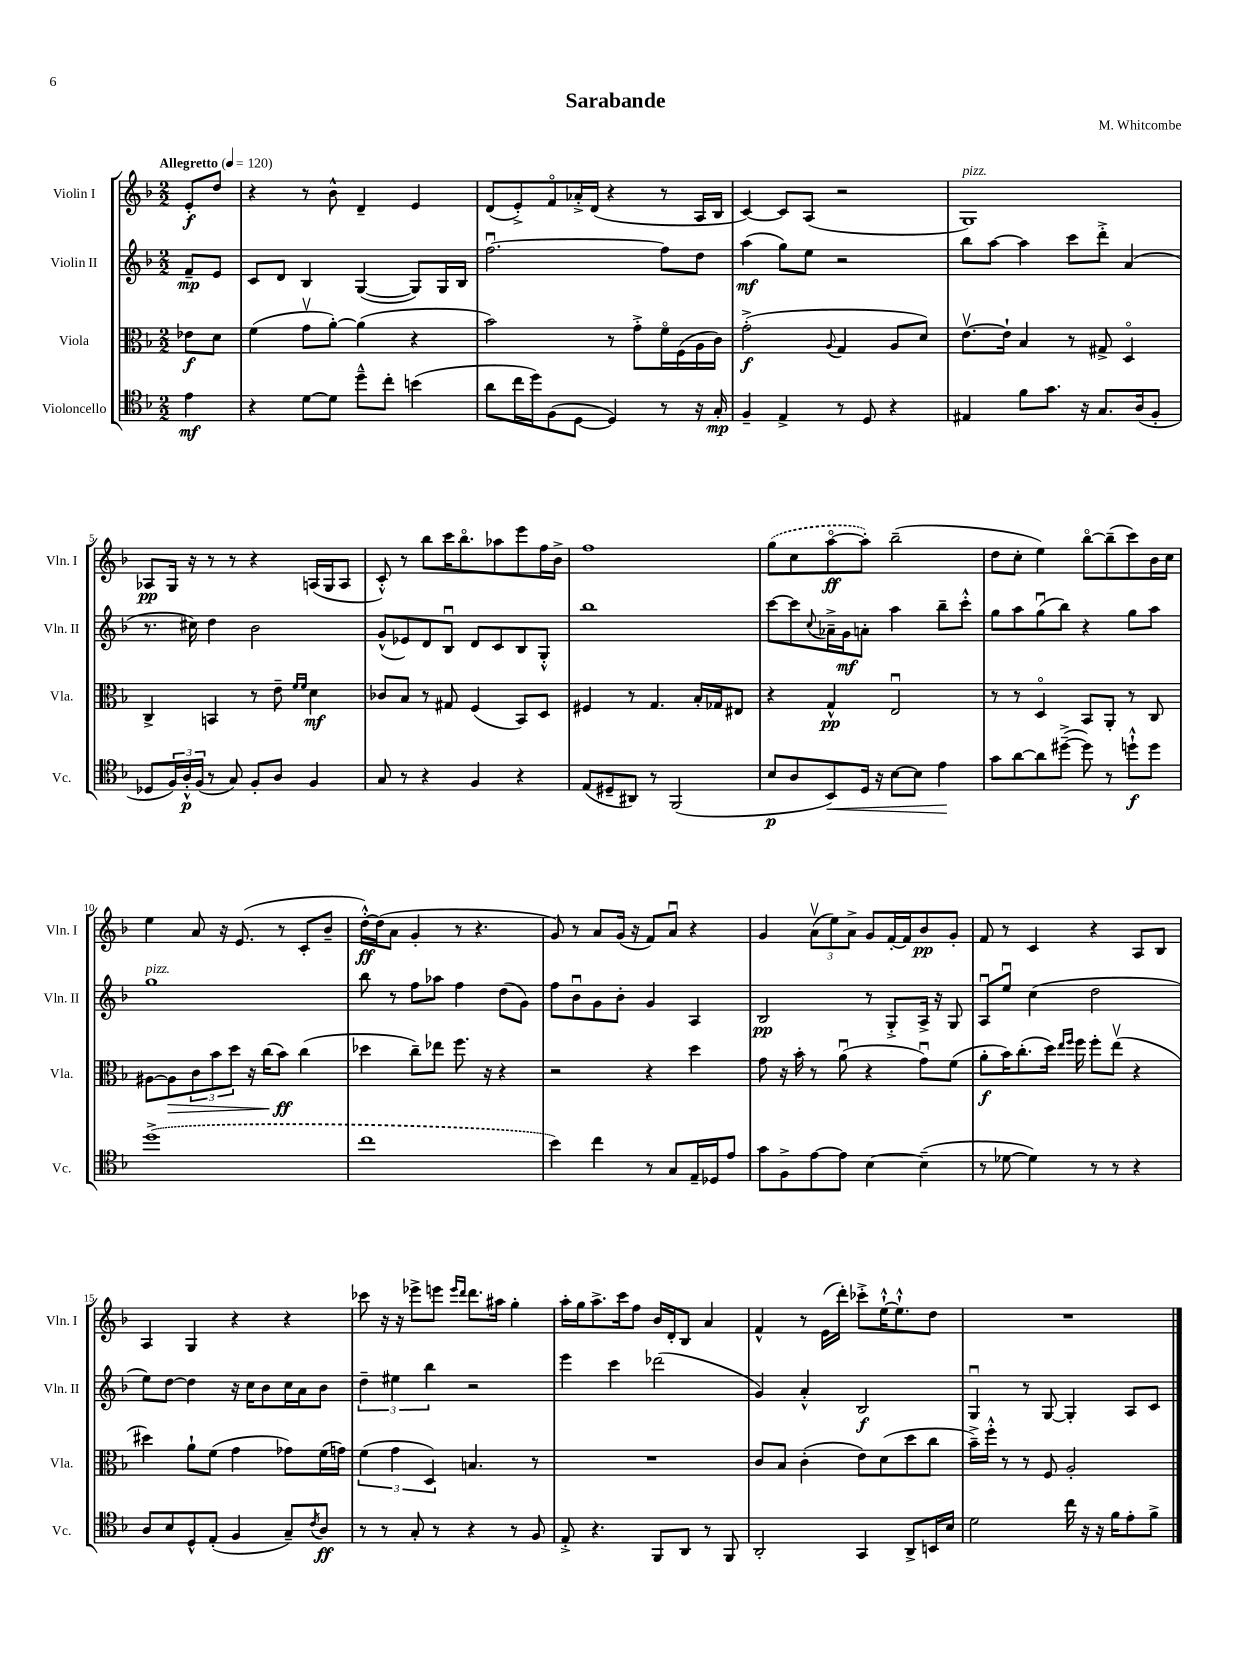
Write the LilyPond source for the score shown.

\header { title = "Sarabande" composer = "M. Whitcombe" }
<<
\new StaffGroup <<
\new Staff = "s0" \with { instrumentName = "Violin I" shortInstrumentName = "Vln. I" } {
    \clef treble \key f \major \numericTimeSignature \time 2/2 \partial 4 \tempo "Allegretto" 4 = 120
    e'8-.\f d''8 |
    r4 r8 bes'8-^ d'4-- e'4 |
    d'8( e'8-.->) f'8\flageolet aes'16-.-> d'16( r4 r8 a16 bes16 |
    c'4~) c'8 a8( r2 |
    g1^\markup { \italic "pizz." }) |
    aes8\pp g16 r16 r8 r8 r4 a16( g16 a8 |
    c'8-.-^) r8 bes''8 c'''16 bes''8.\flageolet aes''8 e'''8 f''16 bes'16-> |
    f''1 |
    \once \slurDashed g''8( c''8 a''8~\flageolet\ff a''8-.) bes''2--( |
    d''8 c''8-. e''4) bes''8~\flageolet bes''8--( c'''8) bes'16 c''16 |
    e''4 a'8 r16 e'8.( r8 c'8-. bes'8-- |
    d''16~-.-^\ff) d''16( a'8 g'4-. r8 r4. |
    g'8) r8 a'8 g'16( r16 f'8) a'8\downbow r4 |
    g'4 \tuplet 3/2 { a'8\upbow( e''8) a'8-> } g'8 f'16~-. f'16 bes'8\pp g'8-. |
    f'8 r8 c'4 r4 a8 bes8 |
    a4 g4 r4 r4 |
    ces'''8 r16 r16 ees'''8-> e'''8 \grace { e'''16 d'''16 } d'''8. ais''16 g''4-. |
    a''16-. g''16 a''8.-> c'''16 f''8 bes'16 d'16-. bes8 a'4 |
    f'4-^ r8 e'16( d'''16-.) ces'''8-.-> e''16~-!-^ e''8.-!-^ d''8 |
    R1 \bar "|." |
}
\new Staff = "s1" \with { instrumentName = "Violin II" shortInstrumentName = "Vln. II" } {
    \clef treble \key f \major \numericTimeSignature \time 2/2 \partial 4
    f'8--\mp e'8 |
    c'8 d'8 bes4 g4~( g8) g16 bes16 |
    f''2.~\downbow f''8 d''8 |
    a''4\mf( g''8) e''8 r2 |
    bes''8 a''8~ a''4 c'''8 d'''8-.-> a'4( |
    r8. cis''16) d''4 bes'2 |
    g'8-^( ees'8) d'8 bes8\downbow d'8 c'8 bes8 g8-.-^ |
    bes''1 |
    c'''8~ c'''8 \appoggiatura { c''8 } aes'16---> g'16\mf a'8-. a''4 bes''8-- c'''8-.-^ |
    g''8 a''8 g''8\downbow( bes''8) r4 g''8 a''8 |
    g''1^\markup { \italic "pizz." } |
    bes''8 r8 f''8 aes''8 f''4 d''8( g'8) |
    f''8 bes'8\downbow g'8 bes'8-. g'4 a4 |
    bes2\pp r8 g8-.-> a16-> r16 g8 |
    a8\downbow e''8\downbow c''4( d''2 |
    e''8) d''8~ d''4 r16 c''16 bes'8 c''16 a'16 bes'8 |
    \tuplet 3/2 { d''4-- eis''4 bes''4 } r2 |
    e'''4 c'''4 des'''2( |
    g'4) a'4-.-^ bes2\f |
    g4\downbow r8 g8~ g4-. a8 c'8 \bar "|." |
}
\new Staff = "s2" \with { instrumentName = "Viola" shortInstrumentName = "Vla." } {
    \clef alto \key f \major \numericTimeSignature \time 2/2 \partial 4
    ees'8\f d'8 |
    f'4( g'8\upbow a'8~-.) a'4( r4 |
    bes'2) r8 g'8-.-> f'16\flageolet f16( a16 c'16) |
    g'2-.->\f( \appoggiatura { a8 } g4 a8 d'8) |
    e'8.~\upbow e'16-! bes4 r8 gis8-> d4\flageolet |
    c4-> b,4 r8 e'8-- \grace { f'16 f'16 } d'4\mf |
    ces'8 bes8 r8 gis8 f4( bes,8) d8 |
    fis4 r8 g4. bes16-. ges16 eis8 |
    r4 g4-^\pp e2\downbow |
    r8 r8 d4\flageolet bes,8 a,8-. r8 c8 |
    ais8~ ais8\> \tuplet 3/2 { c'8 bes'8 d''8 } r16 c''16( bes'8\ff\!) c''4( |
    des''4 c''8--) ees''8 f''8. r16 r4 |
    r2 r4 d''4 |
    g'8 r16 bes'16-. r8 a'8\downbow( r4 g'8\downbow) f'8( |
    a'8-.\f bes'16) c''8.-.( d''16) \grace { e''16 f''16 } f''16 f''8-. e''8\upbow( r4 |
    dis''4) a'8-! f'8( g'4 ges'8) f'16( g'16) |
    \tuplet 3/2 { f'4( g'4 d4) } b4. r8 |
    R1 |
    c'8 bes8 c'4-.( e'8) d'8( d''8 c''8 |
    bes'16--->) f''16-.-^ r8 r8 f8 a2-. \bar "|." |
}
\new Staff = "s3" \with { instrumentName = "Violoncello" shortInstrumentName = "Vc." } {
    \clef tenor \key f \major \numericTimeSignature \time 2/2 \partial 4
    e'4\mf |
    r4 d'8~ d'8 d''8---^ c''8-. b'4( |
    a'8 c''16 d''16) f8( d8~ d4) r8 r16 g16-.\mp |
    f4-- e4-> r8 d8 r4 |
    eis4 f'8 g'8. r16 g8. a16( f8-. |
    des8 \tuplet 3/2 { f16) a16-.-^\p f16( } r8 g8) f8-. a8 f4 |
    g8 r8 r4 f4 r4 |
    e8( dis8-- ais,8) r8 f,2( |
    bes8\p a8 bes,8\<) d16 r16 bes8~ bes8 e'4\! |
    g'8 a'8~ a'8 dis''8~--->( dis''8) r8 d''8-!-^\f d''8 |
    \once \slurDashed d''1->( |
    c''1 |
    bes'4) c''4 r8 g8 e16-- des16 e'8 |
    g'8 f8-> e'8~ e'8 bes4~ bes4--( |
    r8 des'8~ des'4) r8 r8 r4 |
    a8 bes8 d8-^ e8-.( f4 g8--) \acciaccatura { c'8 } a8\ff |
    r8 r8 g8-. r8 r4 r8 f8 |
    e8-.-> r4. f,8 a,8 r8 f,8 |
    a,2-. g,4 a,8-> b,16 bes16 |
    d'2 c''16 r16 r16 f'16 e'8-. f'8-> \bar "|." |
}
>>
>>
